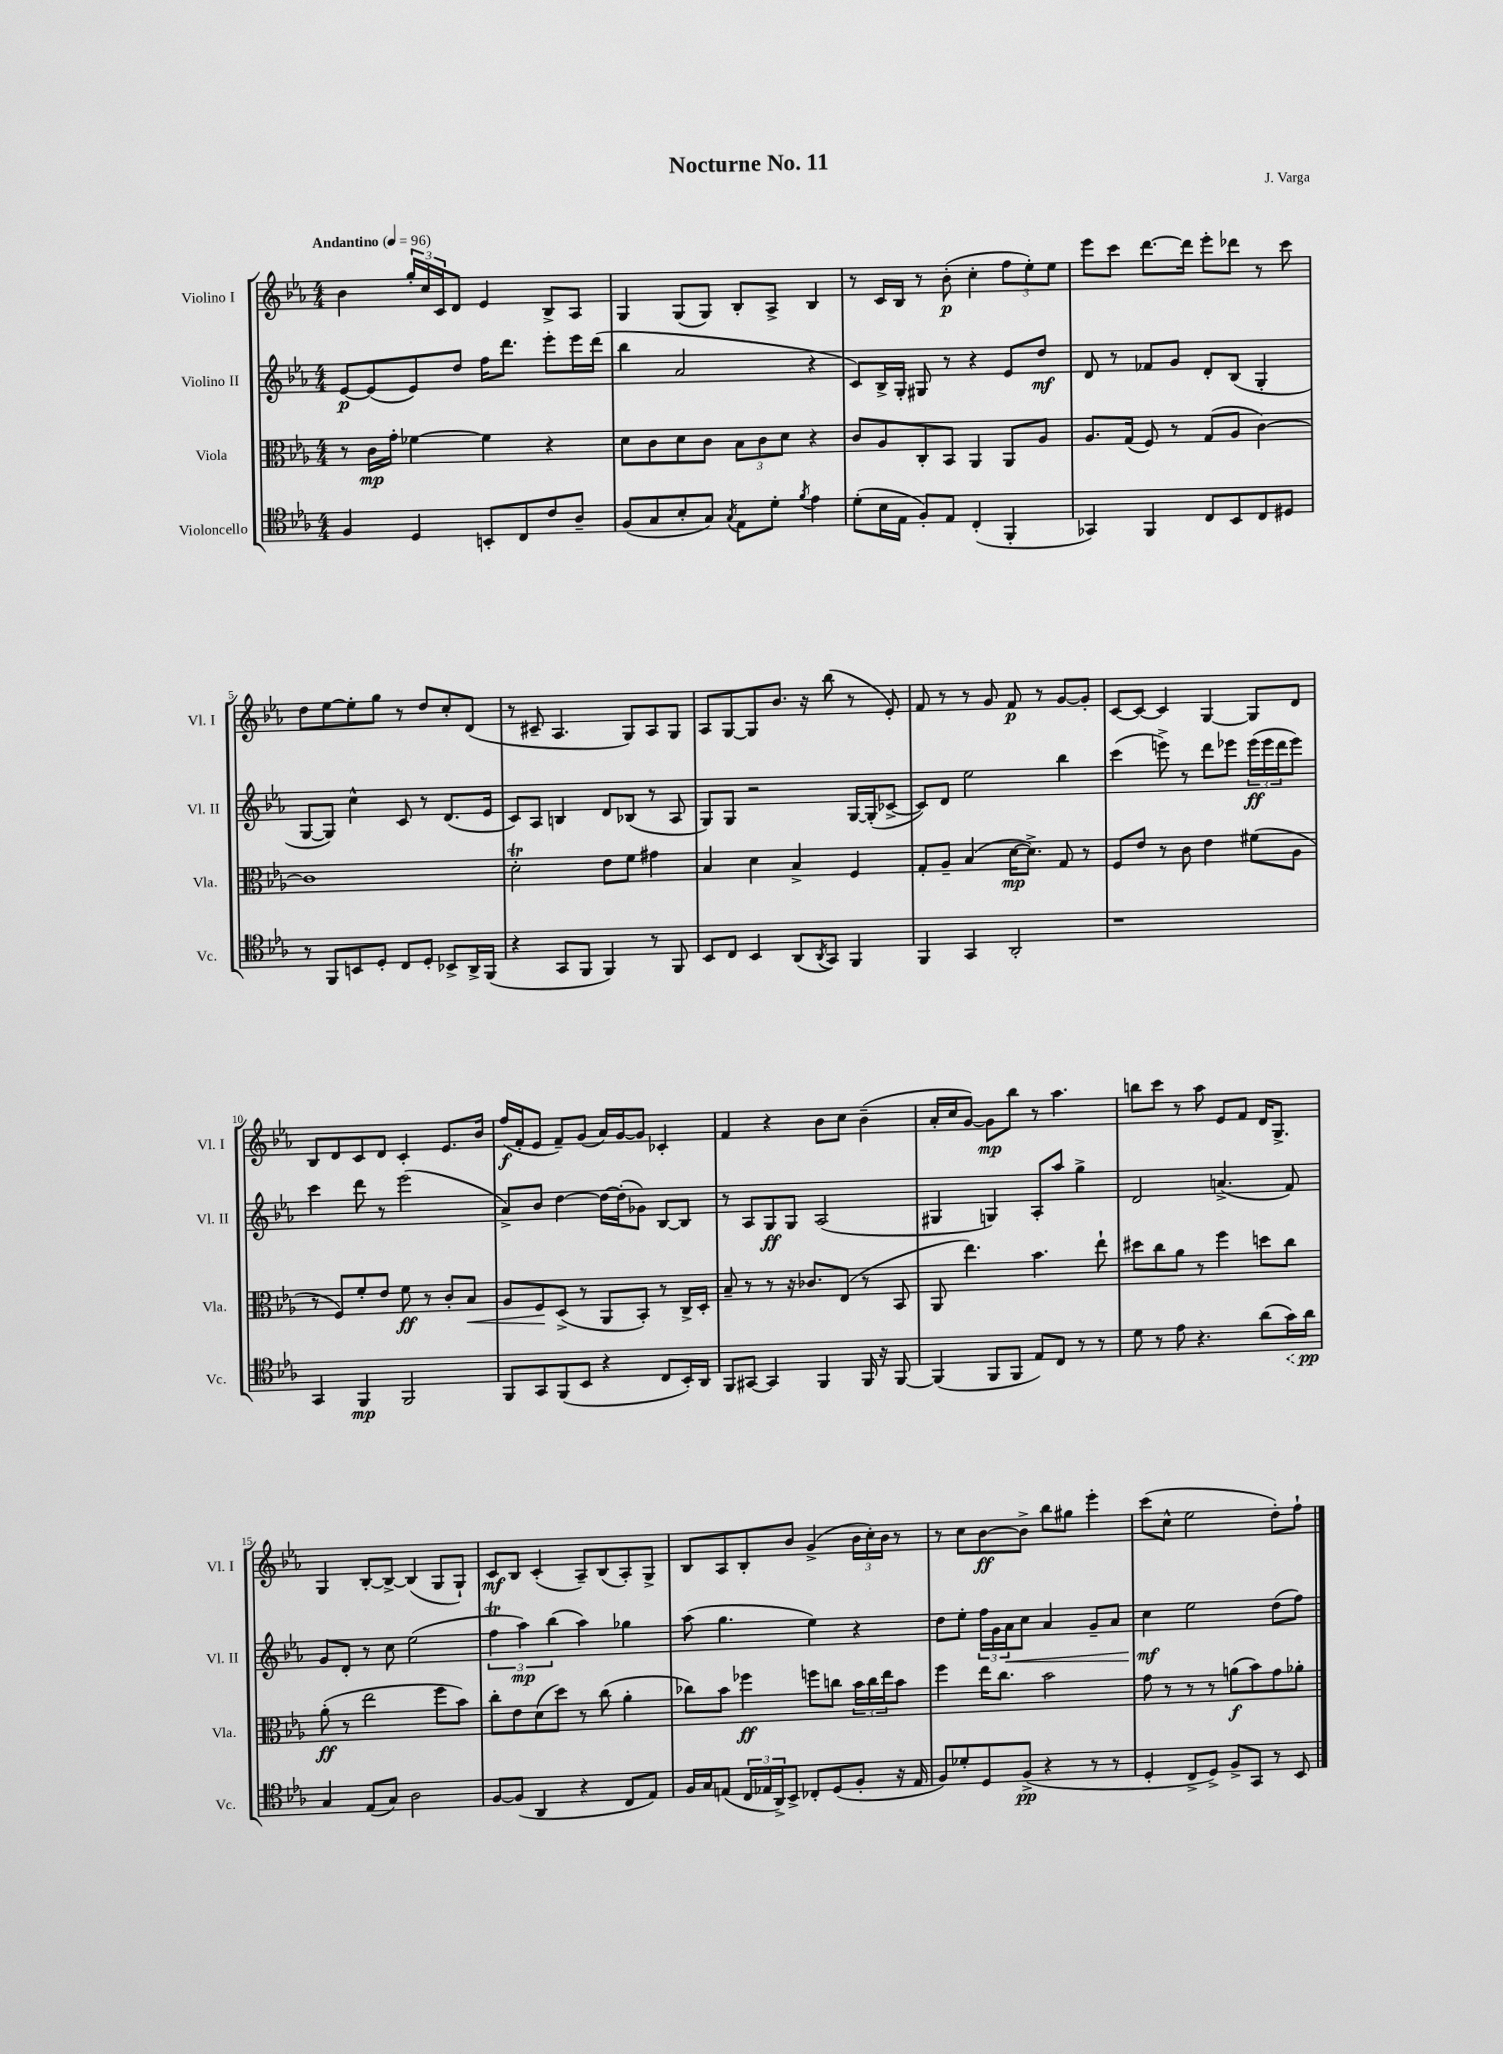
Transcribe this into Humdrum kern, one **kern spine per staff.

**kern	**kern	**kern	**kern
*staff4	*staff3	*staff2	*staff1
*clefC4	*clefC3	*clefG2	*clefG2
*k[b-e-a-]	*k[b-e-a-]	*k[b-e-a-]	*k[b-e-a-]
*M4/4	*M4/4	*M4/4	*M4/4
*MM96	*MM96	*MM96	*MM96
4F/	8r	[8e-/L	4b-\
.	16c\LL	(8e-/]	.
.	16g'\JJ	.	.
4D/	[4f-\	8e-/)	24gg'/LL
.	.	.	24cc/
.	.	.	24c/J
.	.	8dd/J	8d/J
8BB'/L	4f-\]	16ff\LK	4e-/
.	.	8.ddd\J	.
8C/	.	.	.
8c/	4r	8eee-'\L	8B-^/L
8A-~/J	.	16eee-\L	8A-/J
.	.	(16ddd\JJ	.
=	=	=	=
(8F/L	8d\L	4bb-\	4G/
8G/	8c\	.	.
8B-'/	8d\	2a-/	(8G/L
8G/J)	8c\J	.	8G/J)
8qG/	.	.	.
8E-\L	12B-\L	.	8B-'/L
.	12c\	.	.
8d'\J	.	.	8A-^/J
.	12d\J	.	.
8qf/	.	.	.
4e-\	4r	4r	4B-/
=	=	=	=
(8d'\L	8c/L	8c/L)	8r
16B-\L	8A-/	16B-^/L	16c/LL
16E-\JJ	.	16G'/JJ	16B-/JJ
8F'/L)	8C'/	8G#/	8r
8E-/J	8BB-/J	8r	(8b-'\
(4C'/	4AA-/	4r	4cc'\
4FF'/	8AA-/L	8e-/L	12ff\L
.	.	.	12ee-'\)
.	8A-/J	8dd/J	.
.	.	.	12ee-\J
=	=	=	=
4GG-/)	8.A-/L	8d/	8eee-\L
.	.	8r	8ccc\J
.	(16G/Jk	.	.
4FF/	8F/)	8f-/L	[8.ddd\L
.	8r	8g/J	.
.	.	.	16ddd\]Jk
8C/L	(8G/L	8d'/L	8eee-'\L
8BB-/	8A-/J	(8B-/J	8ddd-\J
8C/	[4c\)	4G'/	8r
8D#/J	.	.	8ccc\
=	=	=	=
8r	1c]	[8G/L	8dd\L
8FF/L	.	8G/]J)	[8ee-\
8BB/	.	4cc^^\	8ee-'\]
8D'/J	.	.	8gg\J
8C/L	.	8c/	8r
8D'/J	.	8r	8dd/L
8BB-^/L	.	(8.d/L	8cc'/
16AA-^/L	.	.	(8d/J
(16FF/JJ	.	16e-/Jk	.
=	=	=	=
4r	2d'\	8c/L)	8r
.	.	8A-/J	8c#~/
8GG/L	.	4B/	4.A-/
8FF/J	.	.	.
4FF/)	8e-\L	8d/L	.
.	8f\J	(8B-/J	8G/L)
8r	4g#\	8r	8A-/
8FF/	.	8A-/	8G/J
=	=	=	=
8BB-/L	4B-/	8G/L)	8A-/L
8C/J	.	8G/J	[8G/
4BB-/	4d\	2r	8G/]
.	.	.	8.b-/J
(8AA-/L	4B-^/	.	.
.	.	.	16r
8qAA-/	.	.	.
8GG/J)	.	.	(8bb-\
4FF/	4F/	[16G/LL	8r
.	.	(16G'/]J	.
.	.	[8c-^/J	8e-'/)
=	=	=	=
4FF/	8G'/L	8c-/]L)	8f/
.	8A-~/J	8d/J	8r
4GG/	(4B-/	2ee-\	8r
.	.	.	8g/
2AA-'/	[16d\LK	.	8f/
.	8.d^\]J)	.	.
.	.	.	8r
.	8G/	4bb-\	[8g/L
.	8r	.	8g'/]J
=	=	=	=
1r	8F/L	(4ccc\	[8c/L
.	8e-/J	.	8c/_J
.	8r	8eee^\)	4c/]
.	8c\	8r	.
.	4e-\	8ddd\L	[4G/
.	.	8eee-\J	.
.	(8f#\L	(24eee-\LL	8G/]L
.	.	24eee-\	.
.	.	24ddd\J	.
.	8A-\J	8eee-\J)	8d/J
=	=	=	=
4GG/	8r	4ccc\	8B-/L
.	8F/L)	.	8d/
4FF/	8f'/	8ddd\	8c/
.	8e-/J	8r	8d/J
2FF/	8f\	(2eee-\	4c'/
.	8r	.	.
.	8c'/L	.	8.e-/L
.	8B-/J	.	.
.	.	.	16b-/Jk
=	=	=	=
8FF/L	8A-/L	8a-^/L)	(16ff/LL
.	.	.	16f'/J
8GG/	8F/	8b-/J	8e-/J
(8FF/	(8D^/J	[4dd\	8f~/L)
8BB-/J	8r	.	(8g/J
4r	8AA-/L	16dd\_LL	16a-/LL)
.	.	(16dd'\]J	[16g/J
.	8BB-'/J)	8g-\J)	8g/]J
8C/L	8r	[8B-/L	4c-'/
16BB-'/L)	16C^/LL	8B-/]J	.
16AA-/JJ	16D'/JJ	.	.
=	=	=	=
8FF/L	8B-~/	8r	4f/
[8GG#/J	8r	8A-/L	.
4GG#/]	8r	8G/	4r
.	16r	8G/J	.
.	8.c-/L	.	.
4FF/	.	(2A-/	8b-\L
.	(8E-/J	.	8cc\J
16FF/	8r	.	(4b-~\
16r	.	.	.
[8FF/	8BB-/	.	.
=	=	=	=
(4FF/]	8AA-/	4G#/	16a-'/LL
.	.	.	16cc/J
.	4.ee-\)	.	[8g/J)
8FF/L	.	4G/)	8g\]L
8FF/J	.	.	8bb-\J
8E-/L)	4.b-\	8A-'/L	8r
8C/J	.	8aa-/J	4.aa-\
8r	.	4gg^\	.
8r	8ee-`\	.	.
=	=	=	=
8d\	8dd#\L	2d/	8bb\L
8r	8cc\	.	8ccc\J
8e-\	8a-\J	.	8r
4.r	8r	.	8aa-\
.	4ff\	(4.a^/	8e-/L
.	.	.	8f/J
(8a-\L	8dd\L	.	16d/LK
.	.	.	8.G^/J
16g\L)	8cc\J	8f/)	.
16a-\JJ	.	.	.
=	=	=	=
4G/	(8a-'\	8g/L	4G/
.	8r	8d'/J	.
(8E-/L	2ee-\	8r	[8B-'/L
8G/J)	.	8cc\	8B-^/_J
2A-\	.	(2ee-\	(4B-/]
.	8ff\L	.	8G/L
.	8b-\J)	.	8G`/J)
=	=	=	=
[8F/L	8cc'\L	6ff\	8c/L
(8F/]J	8e-\	.	8B-/J
.	.	6aa-\)	.
4AA-/	(8d\	.	(4c'/
.	.	(6bb-\	.
.	8dd\J)	.	.
4r	8r	4aa-\)	8A-~/L)
.	(8cc\	.	(8B-/
8C/L	4a-'\	4gg-\	8A-'/)
8E-/J)	.	.	8G^/J
=	=	=	=
16F/LL	8cc-\L)	(8aa-\	8B-/L
16G/J	.	.	.
(8E/J	8b-\J	4.gg\	8A-/
24C/LL	4ff-\	.	8B-'/
24E-/	.	.	.
24AA-^/J)	.	.	.
8BB-^/J	.	.	8b-/J
8C-'/L	8ff\L	4ee-\)	(4g^/
(8D/	8cc\J	.	.
8F'/J	24b-\LL	4r	24b-\LL
.	24cc\	.	24cc'\)
.	24ee-\J	.	24b-\JJ
16r	8b-\J	.	8r
16E-/	.	.	.
=	=	=	=
8F/L)	4ff\	8dd\L	8r
8d-'/	.	8ee-'\J	8cc\L
8D/	16ee-\LK	24ff\LL	[8b-\
.	.	24g\	.
.	8.cc\J	.	.
.	.	24a-\J	.
(8F^/J	.	8cc\J	8b-^\]J
4r	2b-\	4a-/	8bb-\L
.	.	.	8gg#\J
8r	.	8g~/L	4eee-'\
8r	.	8a-/J	.
=	=	=	=
4D'/	8g\	4cc\	(8ccc\L
.	8r	.	8cc^^\J
8C^/L	8r	2ee-\	2ee-\
8D^/J)	8r	.	.
8F^/L	(8a\L	.	.
8GG/J	8b-\)	.	.
8r	8g\	(8dd\L	8dd'\L)
8BB-/	8a-'\J	8ff\J)	8ff`\J
==	==	==	==
*-	*-	*-	*-
